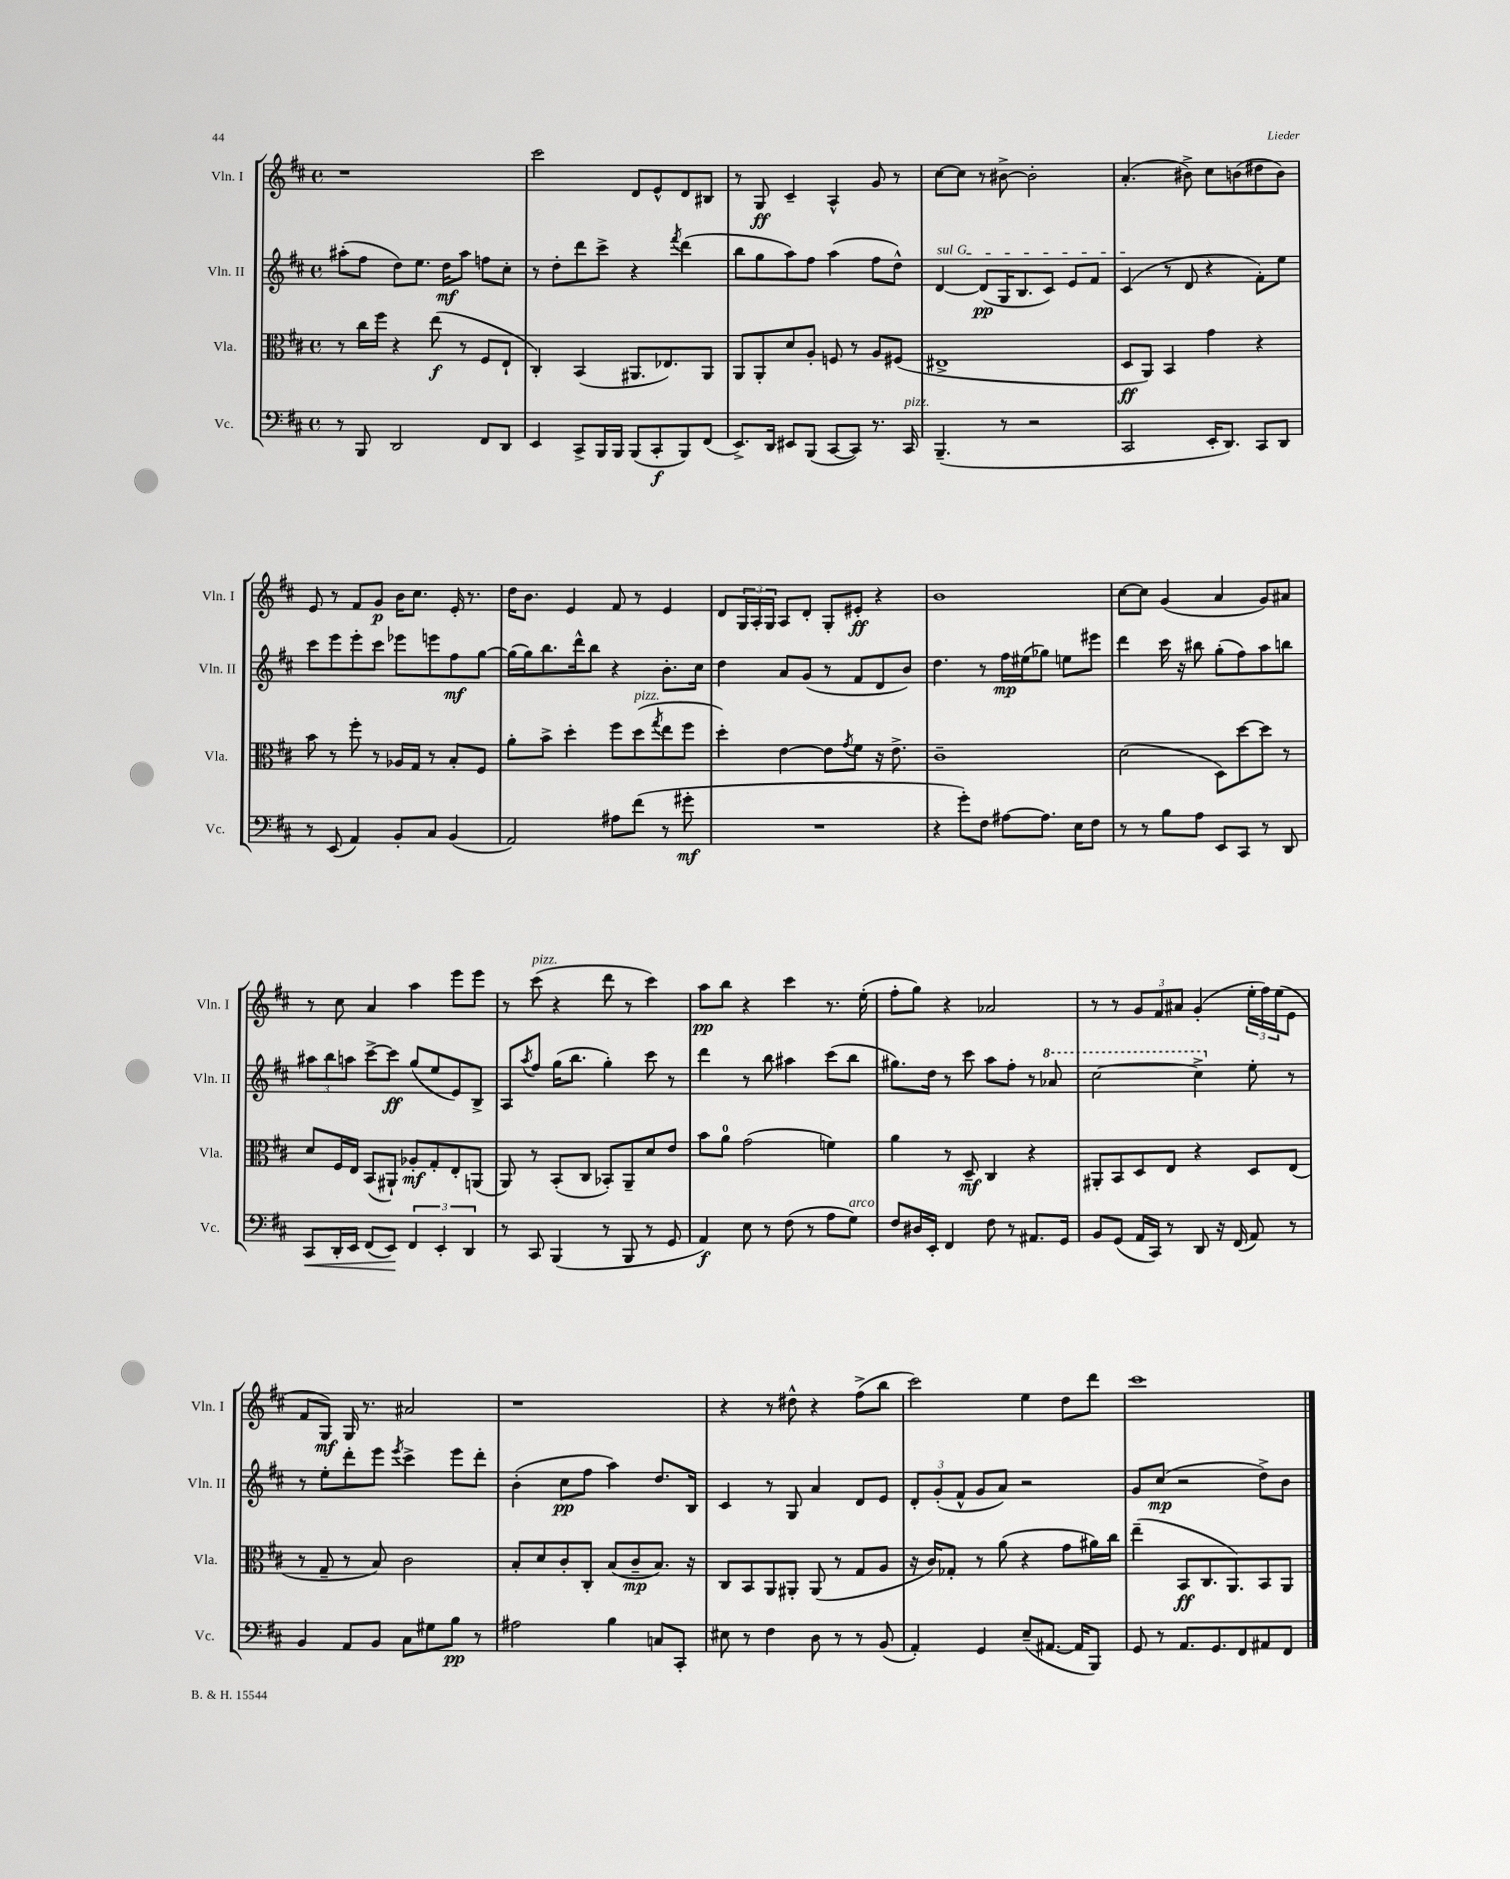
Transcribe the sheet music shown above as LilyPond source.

<<
\new StaffGroup <<
\new Staff = "s0" \with { instrumentName = "Vln. I" shortInstrumentName = "Vln. I" } {
    \clef treble \key d \major \defaultTimeSignature \time 4/4
    r1 |
    cis'''2 d'8 e'8-^ d'8 bis8 |
    r8 g8\ff cis'4-- a4-^ g'8 r8 |
    cis''8~ cis''8 r8 bis'8~-> bis'2-. |
    a'4.-.( bis'8->) cis''8 b'8( dis''8 b'8) |
    e'8 r8 fis'8 g'8\p b'16 cis''8. e'16-. r8. |
    d''16 b'8. e'4 fis'8 r8 e'4 |
    d'8 \tuplet 3/2 { g16 a16-. g16 } a8 d'8-. g8-. eis'8-.\ff r4 |
    b'1 |
    cis''8~ cis''8 g'4( a'4 g'8) ais'8 |
    r8 cis''8 a'4 a''4 e'''8 e'''8 |
    r8 cis'''8^\markup { \italic "pizz." }( r4 d'''8 r8 cis'''4) |
    a''8\pp b''8 r4 cis'''4 r8. e''16-.( |
    fis''8-. g''8) r4 aes'2 |
    r8 r8 \tuplet 3/2 { g'8 fis'8 ais'8 } g'4-.( \tuplet 3/2 { e''16-. fis''16) e''16( } e'8 |
    fis'8 g8\mf) g16 r8. ais'2 |
    r1 |
    r4 r8 dis''8-^ r4 fis''8->( b''8 |
    cis'''2) e''4 d''8 d'''8 |
    cis'''1 \bar "|." |
}
\new Staff = "s1" \with { instrumentName = "Vln. II" shortInstrumentName = "Vln. II" } {
    \clef treble \key d \major \defaultTimeSignature \time 4/4
    ais''8-.( fis''8 d''8) e''8. d''16\mf ais''8 f''8 cis''8-. |
    r8 d''8-. d'''8 cis'''8-> r4 \acciaccatura { fis'''8 } d'''4( |
    b''8 g''8 a''8) fis''8 a''4( fis''8 d''8-^) |
    \once \override TextSpanner.bound-details.left.text = \markup { \italic "sul G" } d'4~\startTextSpan d'8\pp( g16 b8. cis'8) e'8 fis'8 |
    cis'4\stopTextSpan( r8 d'8 r4 fis'8-.) e''8 |
    cis'''8 e'''8 e'''8-. cis'''8 ees'''8 e'''8 fis''8\mf g''8~ |
    g''16( g''16) b''8. d'''16-^ b''8 r4 b'8.-. cis''16 |
    d''4 a'8 g'8( r8 fis'8 d'8 b'8) |
    d''4. r8 fis''16\mp eis''16( ges''8) e''8 eis'''8 |
    d'''4 cis'''16 r16 bis''8 g''8-.( fis''8) a''8 b''8 |
    \tuplet 3/2 { ais''8 b''8 a''8 } cis'''8~-> cis'''8\ff g''8( e''8 e'8) b8-> |
    a8 \acciaccatura { a''8 } fis''8 g''16( b''8. g''4-.) cis'''8 r8 |
    d'''4 r8 b''8 ais''4 cis'''8( b''8 |
    gis''8.) d''16 r8 cis'''8 a''8 fis''8-. r8 \ottava #1 aes''8 |
    cis'''2~ cis'''4-> \ottava #0 e''8-. r8 |
    r8 e''8-. d'''8-. e'''8 \acciaccatura { e'''8 } cis'''4-> e'''8 d'''8-. |
    b'4-.( cis''8\pp fis''8 a''4) d''8. b16 |
    cis'4 r8 g8 a'4 d'8 e'8 |
    \tuplet 3/2 { d'8-. g'8-.( fis'8-^ } g'8 a'8) r2 |
    g'8 cis''8\mp( r2 d''8->) b'8 \bar "|." |
}
\new Staff = "s2" \with { instrumentName = "Vla." shortInstrumentName = "Vla." } {
    \clef alto \key d \major \defaultTimeSignature \time 4/4
    r8 cis''16 fis''16 r4 e''8\f( r8 fis8 e8-! |
    cis4-.) b,4( ais,8. ees8.) ais,8 |
    a,8 a,8-. d'8 a8-. f8 r8 a8 fis8( |
    eis1-> |
    d8\ff a,8) b,4 g'4 r4 |
    b'8 r8 fis''8-. r8 aes16 g16 r8 b8-. fis8 |
    a'8-. b'8-> d''4-. fis''8 d''8^\markup { \italic "pizz." }( \acciaccatura { g''8 } e''8 fis''8 |
    d''4-.) e'4~ e'8 \acciaccatura { g'8 } fis'8 r16 e'8.-> |
    cis'1-- |
    d'2( d8) d''8~ d''8 r8 |
    d'8 fis16 e16 b,8( ais,8-!) aes8-.\mf g8-. e8-. a,8( |
    a,8) r8 b,8-.( cis8 bes,8-.) a,8-- d'8 e'8 |
    b'8 a'8-0 g'2( f'4) |
    a'4 r8 d8--\mf cis4 r4 |
    ais,8-. b,8 d8 e8 r4 d8 e8( |
    r8 g8-- r8 b8) cis'2 |
    b8-. d'8 cis'8-. cis8-. b8( cis'8--\mp b8.) r16 |
    cis8 b,8 a,8 ais,8-. ais,8( r8 g8 a8 |
    r16 cis'16) ges8-. r8 a'8( r4 g'8 ais'16) cis''16 |
    e''4--( b,8\ff cis8. a,8.) b,8 a,8 \bar "|." |
}
\new Staff = "s3" \with { instrumentName = "Vc." shortInstrumentName = "Vc." } {
    \clef bass \key d \major \defaultTimeSignature \time 4/4
    r8 b,,8 d,2 fis,8 d,8 |
    e,4 cis,8-> b,,16 b,,16 b,,8( cis,8-.\f b,,8) fis,8( |
    e,8.->) d,16 eis,8 b,,8( cis,8~ cis,8) r8. cis,16^\markup { \italic "pizz." } |
    b,,4.--( r8 r2 |
    cis,2 e,16-. d,8.) cis,8 d,8 |
    r8 e,8( a,4) b,8-. cis8 b,4( |
    a,2) ais8 fis'8( r8 gis'8-.\mf |
    R1 |
    r4 g'8-.) fis8 ais8~ ais8. e16 fis8 |
    r8 r8 b8 a8 e,8 cis,8 r8 d,8 |
    cis,8\< d,16-. e,16 fis,8( e,8\!) \tuplet 3/2 { fis,4 e,4-. d,4 } |
    r8 cis,8 b,,4( r8 b,,8 r8 g,8 |
    a,4\f) e8 r8 fis8( r8 a8 g8^\markup { \italic "arco" }) |
    fis8 dis16 e,16-. fis,4 fis8 r8 ais,8. g,16 |
    b,8 g,8( a,16 cis,16) r8 d,8 r16 fis,16( a,8) r8 |
    b,4 a,8 b,8 cis8 gis8 b8\pp r8 |
    ais2 b4 c8 cis,8-. |
    eis8 r8 fis4 d8 r8 r8 b,8( |
    a,4-.) g,4 e8--( ais,8.~ ais,16 b,,8) |
    g,8 r8 a,8. g,8. fis,8 ais,8 fis,8 \bar "|." |
}
>>
>>
\layout { \context { \Score \remove "Bar_number_engraver" } }
